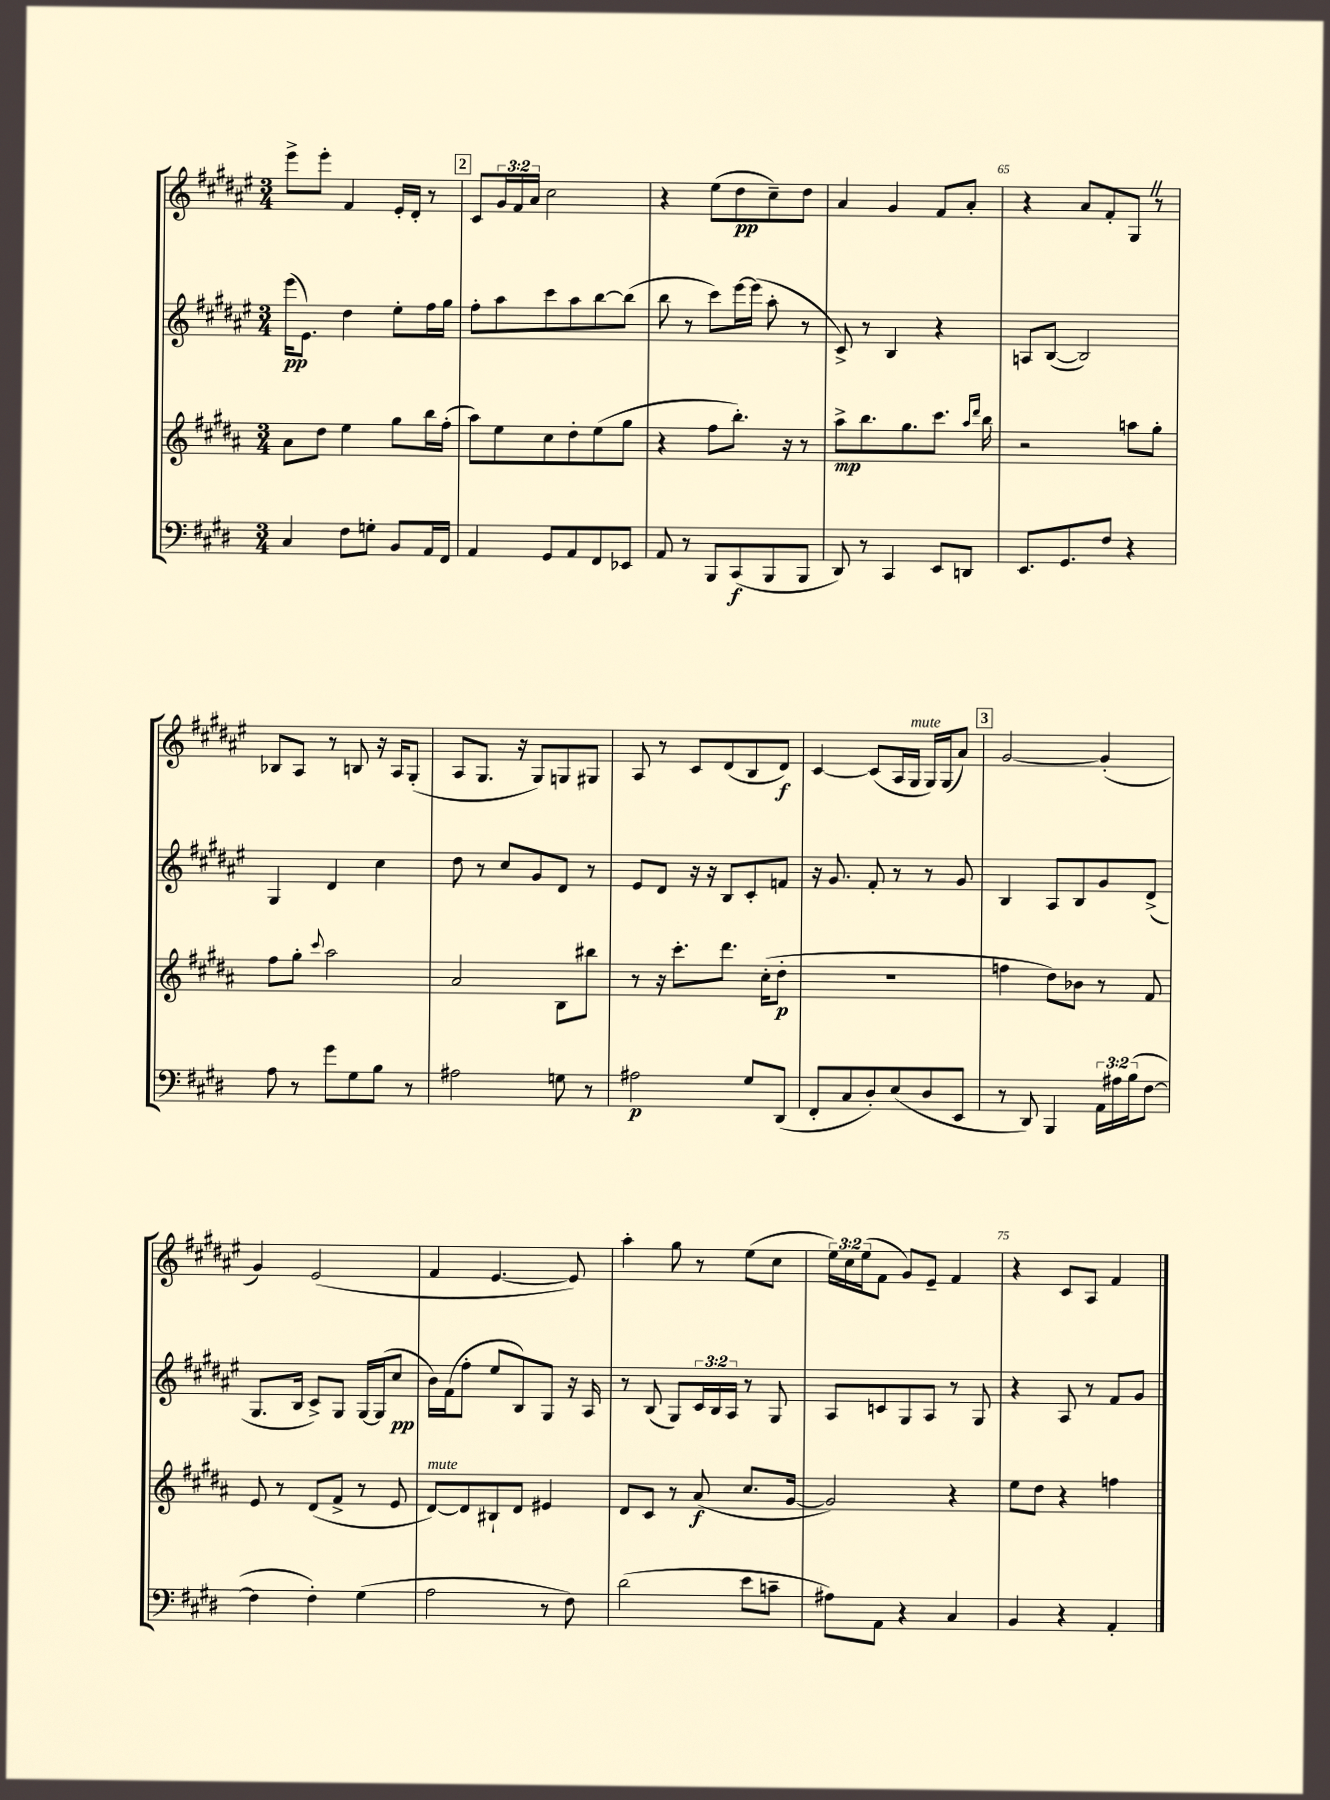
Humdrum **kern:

**kern	**dynam	**kern	**dynam	**kern	**dynam	**kern	**dynam
*part4	*part4	*part3	*part3	*part2	*part2	*part1	*part1
*staff4	*staff4	*staff3	*staff3	*staff2	*staff2	*staff1	*staff1
*clefF4	*	*clefG2	*	*clefG2	*	*clefG2	*
*k[f#c#g#d#]	*	*k[f#c#g#d#a#]	*	*k[f#c#g#d#a#e#]	*	*k[f#c#g#d#a#e#]	*
*M3/4	*	*M3/4	*	*M3/4	*	*M3/4	*
=61	=61	=61	=61	=61	=61	=61	=61
4C#/	.	8a#\L	.	(16eee#\KL	pp	8eee#^\L	.
.	.	.	.	8.e#\J)	.	.	.
.	.	8dd#\J	.	.	.	8eee#'\J	.
8F#\L	.	4ee\	.	4dd#\	.	4f#/	.
8Gn'\J	.	.	.	.	.	.	.
8BB/L	.	8gg#\L	.	8ee#'\L	.	16e#'/LL	.
.	.	.	.	.	.	16d#'/JJ	.
16AA/L	.	16bb\L	.	16ff#\L	.	8r	.
16FF#/JJ	.	(16ff#'\JJ	.	16gg#\JJ	.	.	.
!!LO:REH:place=s1:t=2
=62	=62	=62	=62	=62	=62	=62	=62
4AA/	.	8aa#\L)	.	8ff#'\L	.	8c#/L	.
.	.	8ee\	.	8aa#\	.	24g#/L	.
.	.	.	.	.	.	24f#/	.
.	.	.	.	.	.	24a#/JJ	.
8GG#/L	.	8cc#\	.	8ccc#\	.	2cc#\	.
8AA/	.	8dd#'\	.	8aa#\	.	.	.
8FF#/	.	(8ee\	.	[8bb\	.	.	.
8EE-X/J	.	8gg#\J	.	(8bb\J]	.	.	.
=63	=63	=63	=63	=63	=63	=63	=63
8AA/	.	4r	.	8bb\	.	4r	.
8r	.	.	.	8r	.	.	.
8BBB/L	.	8ff#\L	.	8ccc#\L)	.	(8ee#\L	.
(8CC#/	f	8.bb'\J)	.	[16eee#\L	.	8dd#\	pp
.	.	.	.	(16eee#\JJ]	.	.	.
8BBB/	.	.	.	8aa#'\	.	8cc#~\)	.
.	.	16r	.	.	.	.	.
8BBB/J	.	8r	.	8r	.	8dd#\J	.
=64	=64	=64	=64	=64	=64	=64	=64
8DD#/)	.	8aa#^\L	mp	8c#^/)	.	4a#/	.
8r	.	8.bb\	.	8r	.	.	.
4CC#/	.	.	.	4B/	.	4g#/	.
.	.	8.gg#\	.	.	.	.	.
8EE/L	.	8.ccc#\J	.	4r	.	8f#/L	.
8DDn/J	.	.	.	.	.	8a#'/J	.
.	.	16qqaa#/LL	.	.	.	.	.
.	.	16qqddd#/JJ	.	.	.	.	.
.	.	16bb\	.	.	.	.	.
=65	=65	=65	=65	=65	=65	=65	=65
8.EE/L	.	2r	.	8An/L	.	4r	.
.	.	.	.	([8B/J	.	.	.
8.GG#/	.	.	.	.	.	.	.
.	.	.	.	2B/])	.	8a#/L	.
8F#/J	.	.	.	.	.	8f#'/	.
4r	.	8aan\L	.	.	.	8G#Z/J	.
.	.	8gg#'\J	.	.	.	8r	.
!!LO:LB:g=z
=66	=66	=66	=66	=66	=66	=66	=66
8A\	.	8ff#\L	.	4G#/	.	8B-X/L	.
8r	.	8gg#'\J	.	.	.	8A#/J	.
.	.	8qqccc#/	.	.	.	.	.
8g#\L	.	2aa#\	.	4d#/	.	8r	.
8G#\	.	.	.	.	.	8Bn/	.
8B\J	.	.	.	4cc#\	.	16r	.
.	.	.	.	.	.	16A#/KL	.
8r	.	.	.	.	.	(8G#'/J	.
=67	=67	=67	=67	=67	=67	=67	=67
2A#X\	.	2a#/	.	8dd#\	.	8A#/L	.
.	.	.	.	8r	.	8.G#/J	.
.	.	.	.	8cc#/L	.	.	.
.	.	.	.	.	.	16r	.
.	.	.	.	8g#/	.	8G#/L)	.
8Gn\	.	8B\L	.	8d#/J	.	8Gn/	.
8r	.	8bb#X\J	.	8r	.	8G#X/J	.
=68	=68	=68	=68	=68	=68	=68	=68
2A#X\	p	8r	.	8e#/L	.	8A#/	.
.	.	16r	.	8d#/J	.	8r	.
.	.	8.ccc#'\L	.	.	.	.	.
.	.	.	.	16r	.	8c#/L	.
.	.	.	.	16r	.	.	.
.	.	8.ddd#\J	.	8B/L	.	(8d#/	.
8G#/L	.	.	.	8c#'/	.	8B/	.
.	.	(16cc#'\KL	.	.	.	.	.
(8DD#/J	.	8dd#'\J	p	8fn/J	.	8d#/J)	f
=69	=69	=69	=69	=69	=69	=69	=69
8FF#'/L	.	2.r	.	16r	.	[4c#/	.
.	.	.	.	8.g#/	.	.	.
8C#/	.	.	.	.	.	.	.
8D#'/)	.	.	.	8f#'/	.	(8c#/L]	.
(8E/	.	.	.	8r	.	16A#/L	.
!	!	!	!	!	!	!LO:TX:a:i:t=mute	!
.	.	.	.	.	.	16G#/JJ	.
8D#/	.	.	.	8r	.	16G#/LL)	.
.	.	.	.	.	.	(16G#/J	.
8EE/J	.	.	.	8g#/	.	8a#/J)	.
!!LO:REH:place=s1:t=3
=70	=70	=70	=70	=70	=70	=70	=70
8r	.	4ffn\	.	4B/	.	[2g#/	.
8DD#/)	.	.	.	.	.	.	.
4BBB/	.	8dd#\L)	.	8A#/L	.	.	.
.	.	8b-X\J	.	8B/	.	.	.
24AA\LL	.	8r	.	8g#/	.	(4g#'/]	.
24A#X\	.	.	.	.	.	.	.
(24B\J	.	.	.	.	.	.	.
[8F#\J	.	8f#/	.	(8d#^/J	.	.	.
!!LO:LB:g=z
=71	=71	=71	=71	=71	=71	=71	=71
4F#\]	.	8e/	.	8.G#/L	.	4g#/)	.
.	.	8r	.	.	.	.	.
.	.	.	.	16B/Jk	.	.	.
4F#'\)	.	(8d#/L	.	8c#^/L)	.	(2e#/	.
.	.	8f#^/J	.	8G#/J	.	.	.
(4G#\	.	8r	.	[16G#/LL	.	.	.
.	.	.	.	(16G#/J]	.	.	.
.	.	8e/	.	8cc#/J	pp	.	.
=72	=72	=72	=72	=72	=72	=72	=72
!	!	!LO:TX:a:i:t=mute	!	!	!	!	!
2A\	.	[8d#/L)	.	16b\LL)	.	4f#/	.
.	.	.	.	(16f#\J	.	.	.
.	.	8d#/]	.	8ff#'\J	.	.	.
.	.	8B#X`/	.	8ee#/L	.	[4.e#/	.
.	.	8d#/J	.	8B/)	.	.	.
8r	.	4e#X/	.	8G#/J	.	.	.
8F#\)	.	.	.	16r	.	8e#/])	.
.	.	.	.	16A#/	.	.	.
=73	=73	=73	=73	=73	=73	=73	=73
(2d#\	.	8d#/L	.	8r	.	4aa#'\	.
.	.	8c#/J	.	(8B/	.	.	.
.	.	8r	.	8G#/L)	.	8gg#\	.
.	.	(8a#/	f	24c#/L	.	8r	.
.	.	.	.	24B/	.	.	.
.	.	.	.	24A#/JJ	.	.	.
8e\L	.	8.cc#/L	.	8r	.	(8ee#\L	.
8cn~\J	.	.	.	8G#/	.	8cc#\J	.
.	.	[16g#/Jk	.	.	.	.	.
=74	=74	=74	=74	=74	=74	=74	=74
8A#X\L)	.	2g#/])	.	8A#/L	.	24ee#\LL)	.
.	.	.	.	.	.	24cc#\	.
.	.	.	.	.	.	(24ee#\J	.
8AA\J	.	.	.	8cn/	.	8f#\J	.
4r	.	.	.	8G#/	.	8g#/L)	.
.	.	.	.	8A#/J	.	8e#~/J	.
4C#/	.	4r	.	8r	.	4f#/	.
.	.	.	.	8G#/	.	.	.
=75	=75	=75	=75	=75	=75	=75	=75
4BB/	.	8ee\L	.	4r	.	4r	.
.	.	8dd#\J	.	.	.	.	.
4r	.	4r	.	8A#/	.	8c#/L	.
.	.	.	.	8r	.	8A#/J	.
4AA'/	.	4ffn\	.	8f#/L	.	4f#/	.
.	.	.	.	8g#/J	.	.	.
==	==	==	==	==	==	==	==
*-	*-	*-	*-	*-	*-	*-	*-
